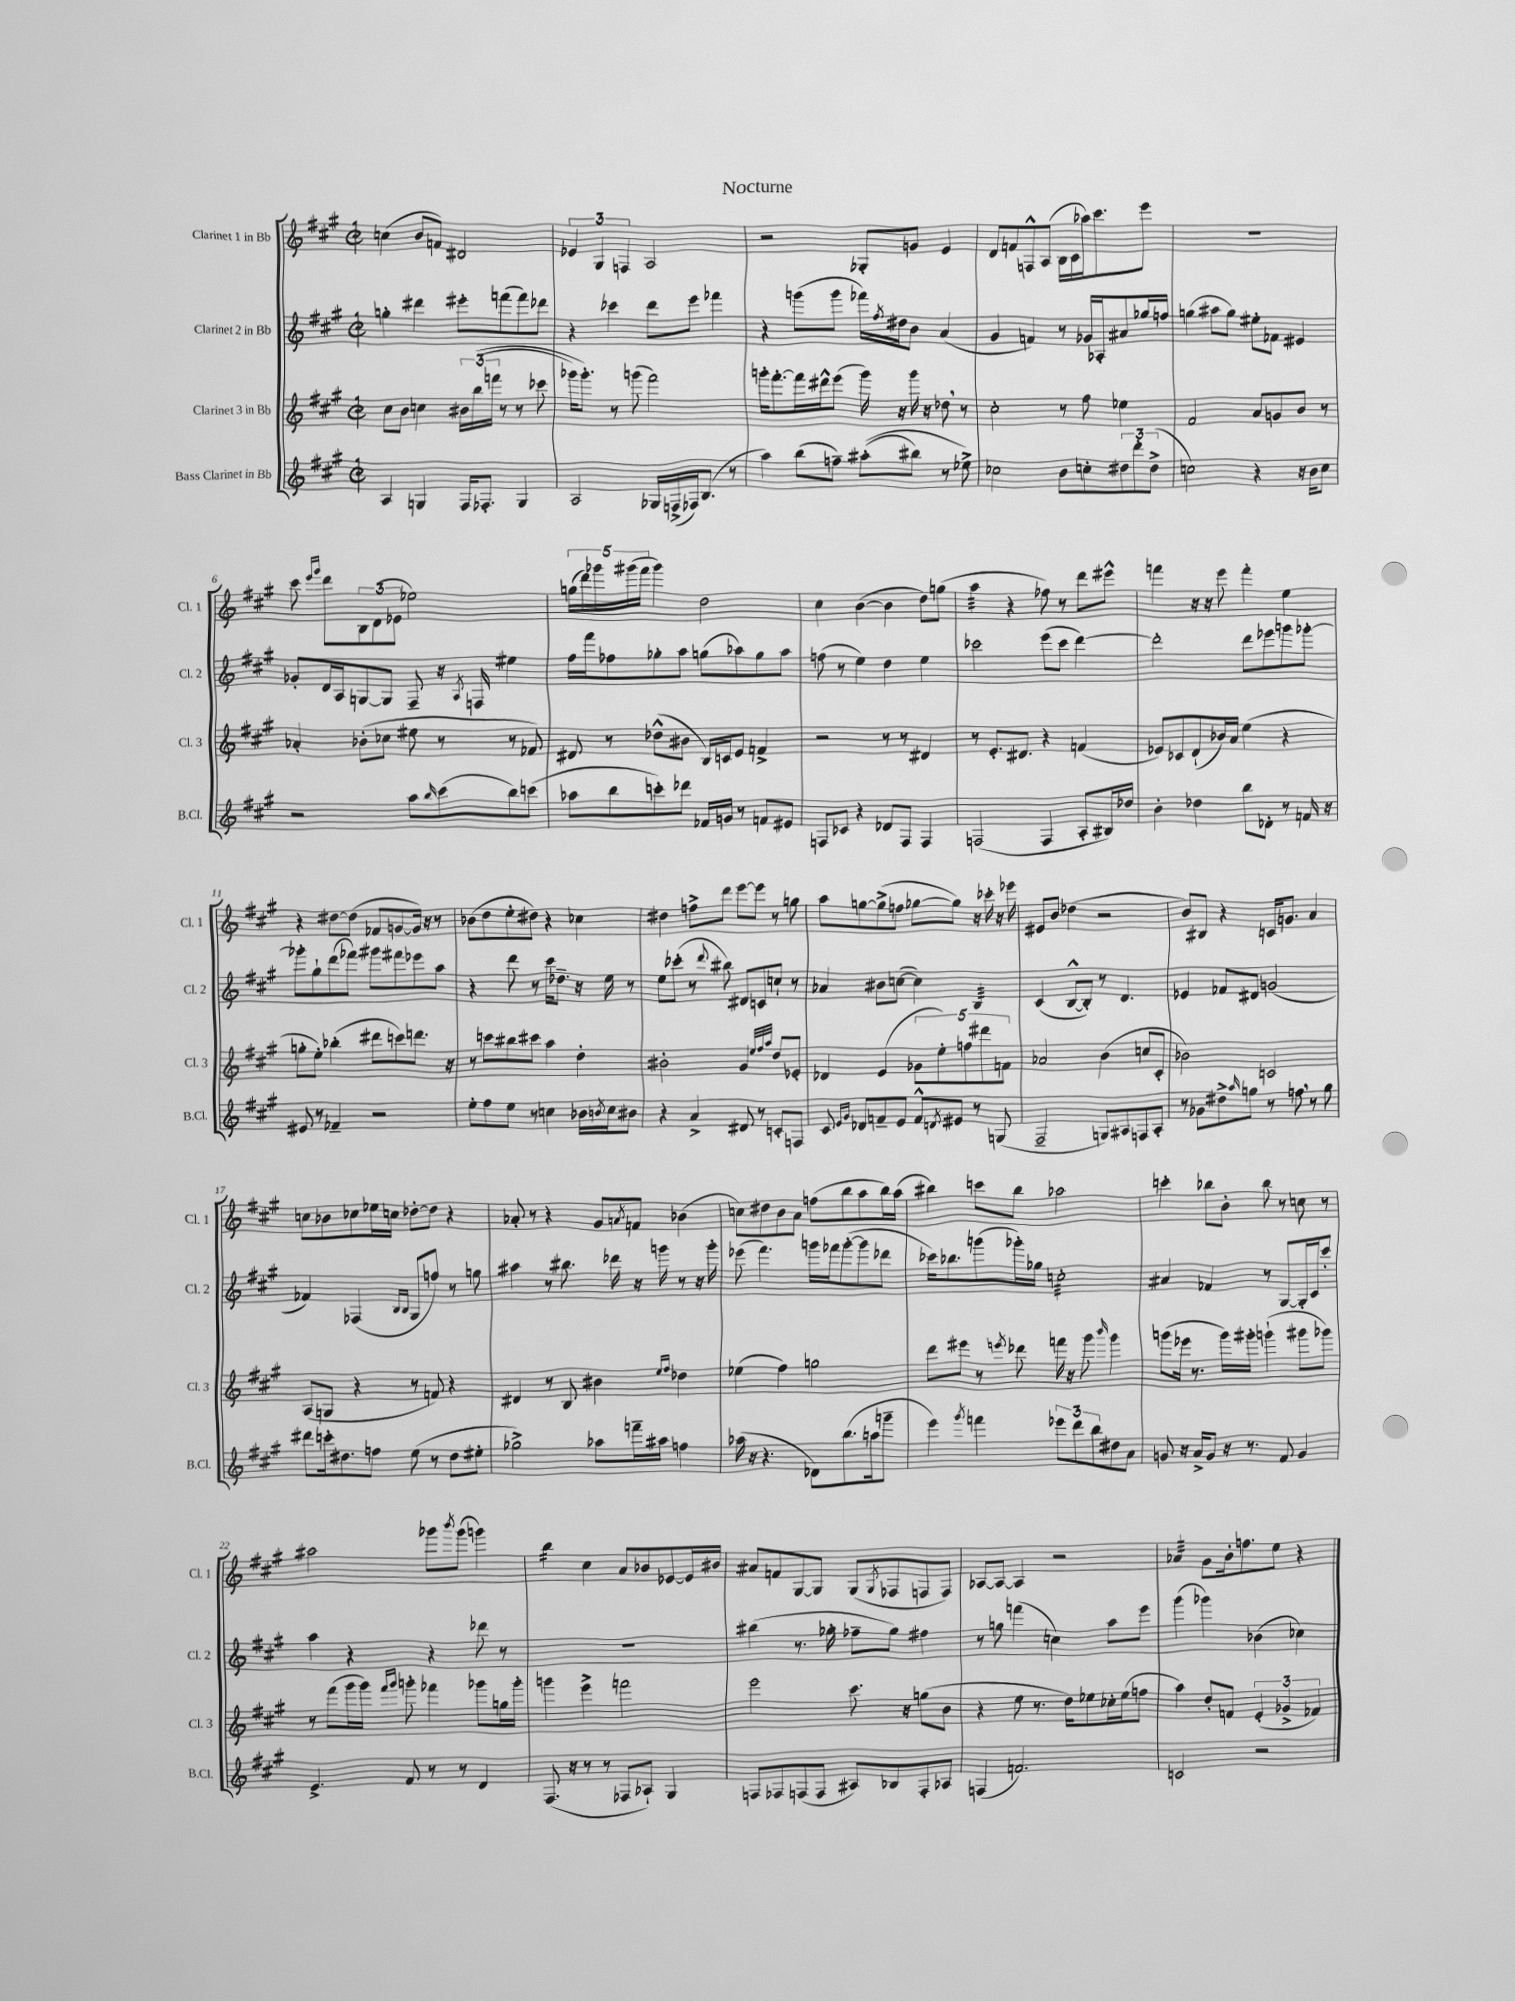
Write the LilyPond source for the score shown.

\header { title = "Nocturne" }
<<
\new StaffGroup <<
\new Staff = "s0" \with { instrumentName = "Clarinet 1 in Bb" shortInstrumentName = "Cl. 1" } {
    \clef treble \key a \major \defaultTimeSignature \time 2/2
    c''4( b'8 f'8) dis'2 |
    \tuplet 3/2 { ees'4 gis4 f4 } a2 |
    r2 ges8-. g'8 e'4 |
    d'8 f'8 f8-^ a8( b16 cis'16 aes''16) cis'''8. e'''8 |
    R1 |
    cis'''8 \grace { e'''16 gis'''16 } d'''8 \tuplet 3/2 { b8 d'8( ees'8 } ees''2) |
    \tuplet 5/4 { g''16( d'''16) ges'''16 gis'''16( fis'''16 } gis'''4) d''2 |
    cis''4 b'4~( b'4 d''8) g''8( |
    a''4:32 r4 fes''8) r8 d'''8 eis'''8-^ |
    f'''4 r16 r16 e'''8 f'''4-. e''4 |
    r4 dis''8~ dis''8( fes'8 g'8~ g'16) r16 r8 |
    bes'8( d''8 e''8-. dis''8) r4 ces''4 |
    dis''4 f''8-> d'''8 e'''8~ e'''8 r8 g''8 |
    a''8 g''8~ g''8->( f''8 ges''8~ ges''8) r16 ces'''16-. r16 ees'''16 |
    eis'8 b'8 des''4( r2 |
    b'8) bis8 r4 c'16 g'8. a'4 |
    c''8 bes'8 ces''8 ees''16 c''16 des''8~-. des''8 r4 |
    aes'8-. r8 r4 gis'8 \acciaccatura { a'8 } f'8 bes'4( |
    c''8) dis''8 b'8 a'8 f''8( b''8 a''8 b''16) a''16( |
    bis''4) c'''8 bis''8 aes''2 |
    c'''4-. bes''8 b'8-. bes''8 r8 c''8 r8 |
    ais''2 ges'''8 \acciaccatura { b'''8 } ges'''8( g'''4) |
    b''4:16 cis''4 a'8 bes'8 ees'8~ ees'16 bis'16 |
    ais'8 f'8 gis8~ gis8 gis8( \acciaccatura { gis8 } fes8 f8 f8) |
    aes8~ aes8~ aes4 r2 |
    aes'4:32 gis'8 b'16-. f''8. e''8 r4 \bar "|." |
}
\new Staff = "s1" \with { instrumentName = "Clarinet 2 in Bb" shortInstrumentName = "Cl. 2" } {
    \clef treble \key a \major \defaultTimeSignature \time 2/2
    g''4-. dis'''4 eis'''8-. f'''8( f'''8) des'''8 |
    r4 ces'''4 d'''8 e'''8 fes'''4 |
    r4 g'''8( g'''8 fes'''16) \acciaccatura { fis''8 } dis''16 b'8 a'4( |
    gis'4 f'4) r8 ges'16 aes16-. ais'8 ges''16 f''16 |
    g''4( ais''8 g''8) eis''8-. fes'8 eis'4 |
    ges'8-. d'16 a16 g8~ g8 fis8-- r16 \acciaccatura { a8 } f16 eis''4 |
    fis''16 fis'''16 fes''8 ges''8-. a''8 g''8( aes''8) g''8 aes''8 |
    f''8( r8 e''4) d''4 e''4 |
    ces'''2 e'''8( ces'''8 d'''4~) |
    d'''2-. d'''8 ees'''8 g'''8 ges'''8~-. |
    ges'''8-. gis''8-! d'''8( fes'''8) gis'''8 fis'''8 ees'''8 a''8 |
    r4 d'''8 r8 cis'''16 des''8.-- r16 e''16 r8 |
    e''8 ces'''8-.( r8 \appoggiatura { d'''8 } bis''8) dis'8 c'8 c''8-! r8 |
    aes'4 bis'8 c''8~( c''4) b4:32 |
    cis'4( b8~-^ b8-.) r8 d'4. |
    ees'4 fes'8 dis'8 g'2( |
    fes'4) fes4( \grace { b16 b16 } gis8 f''8) r8 g''8 |
    ais''4 r8 bis''8. des'''16 r16 g'''16 r8 r16 g'''16-. |
    ees'''8( fis'''4.) g'''16 fes'''16 g'''8~-.( g'''8 des'''8 |
    ces'''16) bes''8. g'''8( ges'''16-.) ges''16 c''2:32-. |
    ais'4 fes'4 r8 gis8~ gis16-. cis'16 cis'''8-. |
    a''4 r4 r4 des'''8 r8 |
    R1 |
    bis''4( r8. ges''16-. fes''8-- ges''8) fis''4 |
    r8 g''8 f'''4( c''4) a''8 e'''8 |
    gis'''4( ges'''4) bes'4( ces''4) \bar "|." |
}
\new Staff = "s2" \with { instrumentName = "Clarinet 3 in Bb" shortInstrumentName = "Cl. 3" } {
    \clef treble \key a \major \defaultTimeSignature \time 2/2
    cis''8 b'8 c''4 \tuplet 3/2 { bis'16 b''16(\( f'''16 } r8 r8 ces'''8 |
    ges'''16) ges'''8.-.\) r8 g'''8( fis'''2) |
    g'''16-. fis'''8.~-. fis'''16 dis'''16-^ e'''8( g'''16) r16 g'''16 r16 des''8 \breathe r8 |
    cis''2-. r8 fis''8 ees''4 |
    fis'2 a'8 g'8 b'8 r8 |
    aes'4-. bes'8-.( ces''8 eis''8 r8 r8 fes'8) |
    dis'8 r8 des''8-^( bis'8 b16) c'16 e'8 f'4-> |
    r2 r8 r8 dis'4 |
    r8 e'8.-. dis'8. r4 f'4( |
    ees'8) ces'8 d'8-!( bes'16) a'16 e''4( r4 |
    g''8-. e''8-.) bes''4-.( dis'''8 c'''8) d'''8. r16 |
    r8 c'''8 bis''8 cis'''8 a''4 d''4-. |
    bis'2-. gis'4 \grace { e''32 fis''32 a''32 } d''8 ees'8-. |
    des'4 e'4( \tuplet 5/4 { ges'8 e''8-.) f''8 dis'''8 f'8 } |
    aes'2 b'4( c''8 cis'8-. |
    bes'2) c'2 |
    a8( g8 r4 r8 f'8) r4 |
    dis'4 r8 b8 bis'4 \grace { e''16 fis''16 } des''4 |
    ees''4( fis''4) g''2 |
    d'''8 eis'''8 r8 \acciaccatura { e'''8 } des'''8 f'''16 r16 gis'''8 \grace { b'''16 } gis'''4 |
    g'''8( ees'''16 r8. g'''16) gis'''16-. g'''4-!( gis'''8 ges'''8) |
    r8 fis'''8( gis'''16 gis'''16) \grace { fis'''16 gis'''16 } g'''8-. fes'''4 ges'''8 g''16 ges'''16-. |
    g'''4 e'''4-> f'''2 |
    e'''2 cis'''8. r16 g''8( b'8 |
    r4 e''8 r8. d''16) ees''8 ces''16-. ees''16( f''8 |
    a''4) d''8-. f'8 \tuplet 3/2 { e'4-.( ges'4-> fes'4) } \bar "|." |
}
\new Staff = "s3" \with { instrumentName = "Bass Clarinet in Bb" shortInstrumentName = "B.Cl." } {
    \clef treble \key a \major \defaultTimeSignature \time 2/2
    a4 g4 fis16 fes8.-. g4 |
    a2 ges16 f16->( fes16) b8.( r8 |
    a''4) b''8( f''8--) ais''8-.(\( bis''8) r8 ees''8->\) |
    ces''2 b'8 c''8-. \tuplet 3/2 { dis''8 d'''8-. dis''8->( } |
    c''2) r4 r16 b'16 c''8 |
    r2 a''8 \grace { b''16 } cis'''8( b''8) c'''8( |
    aes''8 b''8 c'''8-.) des'''8 fes'16 g'16 r8 f'8 eis'8 |
    f8 ces'8 r4 des'8 f8 f4 |
    f2( f4 a8-. bis16) des''16 |
    b'4-. des''4 b''8 des'8-. r8 f'16 r16 |
    eis'8 r8 fes'4-- r2 |
    e''8-. fis''8 e''8 r8 c''4 bes'16 \acciaccatura { b'8 } c''16 bis'8 |
    r4 a'4-> dis'8 r8 c'8-. f8 |
    cis'8 \grace { e'16 gis'16 } des'8 f'8-- e'8 f'8-^ \acciaccatura { d'8 } eis'8 r8 g8( |
    fis2-- g8) ais8 f8 ais8-. |
    r8 ges'8 dis''8-> \grace { a''16 } g''8 r8 f''8 \breathe r8 g''8 |
    dis'''8 c'''16-. dis''8. f''8 e''8( r8 dis''8 eis''8-. |
    ges''2->) aes''8 f'''16-- ais''16 f''4 |
    aes''16( r16 r4. des'8) b''8.( a''16 g'''8-- |
    e'''4) \acciaccatura { gis'''8 } f'''4 \tuplet 3/2 { ees'''8 d'''8 b''8 } dis''8 a'8 |
    g'8 r16 a'16-> g'8 r16 r8. fis'8 g'4 |
    e'4.-> fis'8 r8 r8 d'4 |
    fis8.( r16 r8 r8 fes8 aes8-!) gis4 |
    f8 fes8 f8( f8 ais8) bes8 f8-. aes8 |
    f4( f'2.) |
    c'2 r2 \bar "|." |
}
>>
>>
